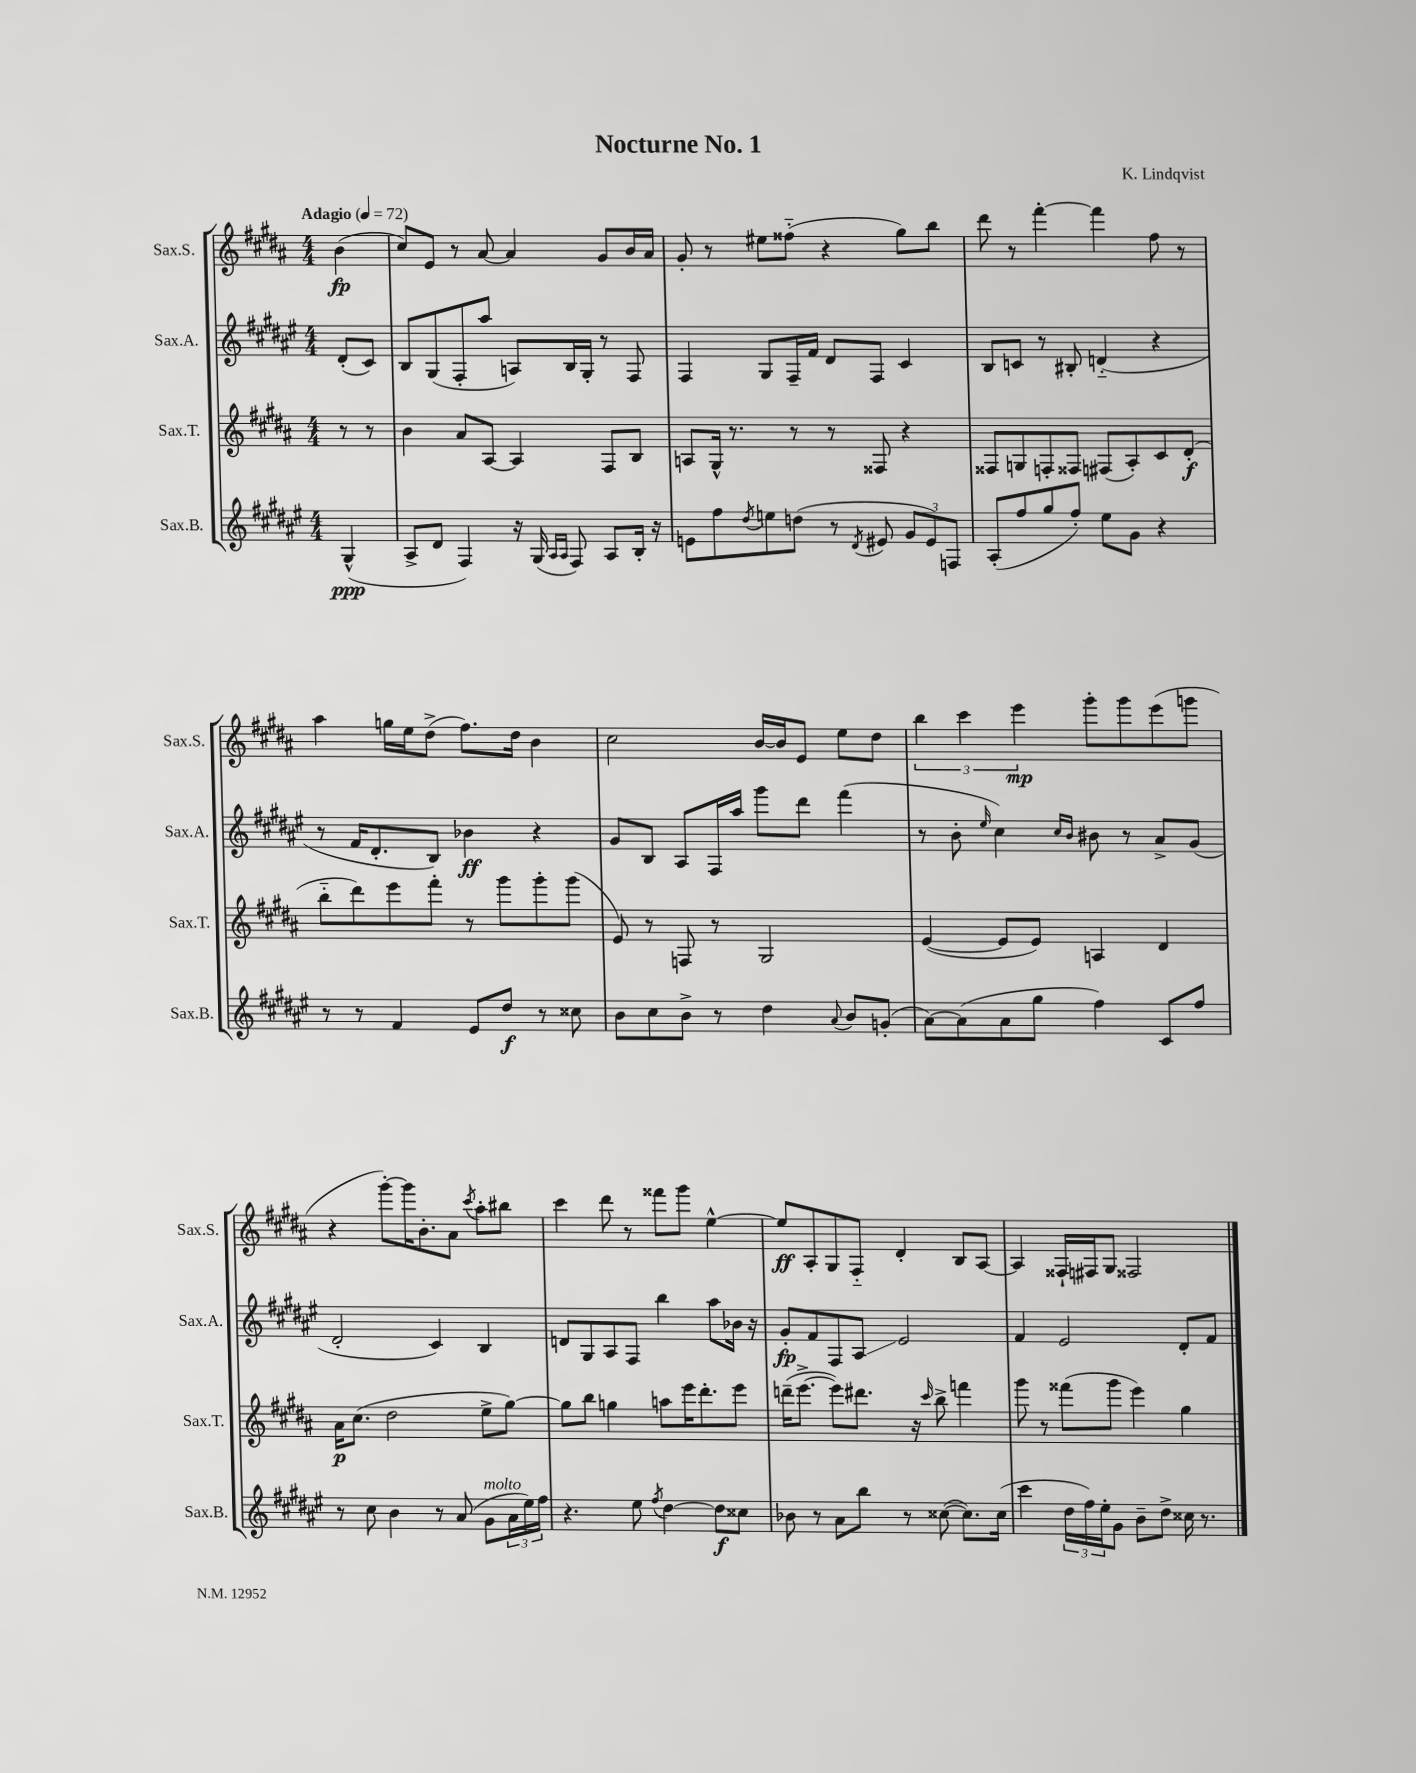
\header { title = "Nocturne No. 1" composer = "K. Lindqvist" }
<<
\new StaffGroup <<
\new Staff = "s0" \with { instrumentName = "Sax.S." shortInstrumentName = "Sax.S." } {
    \clef treble \key b \major \numericTimeSignature \time 4/4 \partial 4 \tempo "Adagio" 4 = 72
    b'4\fp( |
    cis''8) e'8 r8 ais'8~ ais'4 gis'8 b'16 ais'16 |
    gis'8-. r8 eis''8 fisis''8-_( r4 gis''8) b''8 |
    dis'''8 r8 fis'''4~-. fis'''4 fis''8 r8 |
    ais''4 g''16 e''16 dis''8->( fis''8.) dis''16 b'4 |
    cis''2 b'16~ b'16 e'8 e''8 dis''8 |
    \tuplet 3/2 { b''4 cis'''4 e'''4\mp } gis'''8-. gis'''8 e'''8( g'''8 |
    r4 gis'''8~-.) gis'''16 b'8.-. ais'8 \acciaccatura { cis'''8 } ais''8-. bis''8 |
    cis'''4 dis'''8 r8 fisis'''8 gis'''8 e''4~-^ |
    e''8\ff ais8-. gis8 fis8-_ dis'4-. b8 ais8~ |
    ais4 fisis16-! fis16 gis8 fisis2 \bar "|." |
}
\new Staff = "s1" \with { instrumentName = "Sax.A." shortInstrumentName = "Sax.A." } {
    \clef treble \key fis \major \numericTimeSignature \time 4/4 \partial 4
    dis'8-.( cis'8) |
    b8 gis8( fis8-. ais''8 a8) b16 gis16-. r8 fis8 |
    fis4 gis8 fis16-- fis'16 dis'8 fis8 cis'4 |
    b8 c'8 r8 bis8-. d'4-_( r4 |
    r8 fis'16 dis'8.-. b8) bes'4\ff r4 |
    gis'8 b8 ais8 fis16 ais''16 gis'''8 dis'''8 fis'''4( |
    r8 b'8-. \grace { eis''16 } cis''4) \grace { cis''16 b'16 } bis'8 r8 ais'8-> gis'8( |
    dis'2-. cis'4) b4 |
    d'8 gis8 ais8 fis8 b''4 ais''8 bes'16 r16 |
    gis'8-.\fp fis'8 fis8 ais8\glissando eis'2 |
    fis'4 eis'2 dis'8-. fis'8 \bar "|." |
}
\new Staff = "s2" \with { instrumentName = "Sax.T." shortInstrumentName = "Sax.T." } {
    \clef treble \key b \major \numericTimeSignature \time 4/4 \partial 4
    r8 r8 |
    b'4 ais'8 ais8~ ais4 fis8 b8 |
    a8 gis16-^ r8. r8 r8 fisis8 r4 |
    fisis8 g8 f8-. fisis8 fis8( ais8-.) cis'8 dis'8-.\f( |
    b''8-_ dis'''8) e'''8 fis'''8-. r8 gis'''8 gis'''8-. gis'''8( |
    e'8) r8 f8 r8 gis2 |
    e'4~( e'8 e'8) a4 dis'4 |
    ais'16\p cis''8.( dis''2 e''8-> gis''8~) |
    gis''8 b''8 g''4 a''8 e'''16 dis'''8.-. e'''8 |
    d'''16--( e'''8.~-> e'''8) dis'''8. r16 \grace { cis'''16 } b''8-> f'''4 |
    gis'''8 r8 fisis'''8( gis'''8 e'''4) gis''4 \bar "|." |
}
\new Staff = "s3" \with { instrumentName = "Sax.B." shortInstrumentName = "Sax.B." } {
    \clef treble \key fis \major \numericTimeSignature \time 4/4 \partial 4
    gis4-^\ppp( |
    ais8-> dis'8 fis4) r16 gis16( \grace { ais16 ais16 } fis8) ais8 b16-. r16 |
    e'8 fis''8 \acciaccatura { dis''8 } e''8 d''8( r8 \acciaccatura { dis'8 } eis'8 \tuplet 3/2 { gis'8 eis'8) f8 } |
    ais8-.( fis''8 gis''8 fis''8-.) eis''8 gis'8 r4 |
    r8 r8 fis'4 eis'8 dis''8\f r8 cisis''8 |
    b'8 cis''8 b'8-> r8 dis''4 \appoggiatura { ais'8 } b'8 g'8-.( |
    ais'8~) ais'8( ais'8 gis''8 fis''4) cis'8 fis''8 |
    r8 cis''8 b'4 r8 ais'8( gis'8^\markup { \italic "molto" } \tuplet 3/2 { ais'16 eis''16) fis''16 } |
    r4. eis''8 \acciaccatura { fis''8 } dis''4~ dis''8\f cisis''8 |
    bes'8 r8 ais'8 b''8 r8 cisis''8~( cisis''8.) cisis''16( |
    cis'''4 \tuplet 3/2 { dis''16 fis''16) eis''16-. } gis'8 b'8-- dis''8-> cisis''16 r8. \bar "|." |
}
>>
>>
\layout { \context { \Score \remove "Bar_number_engraver" } }
